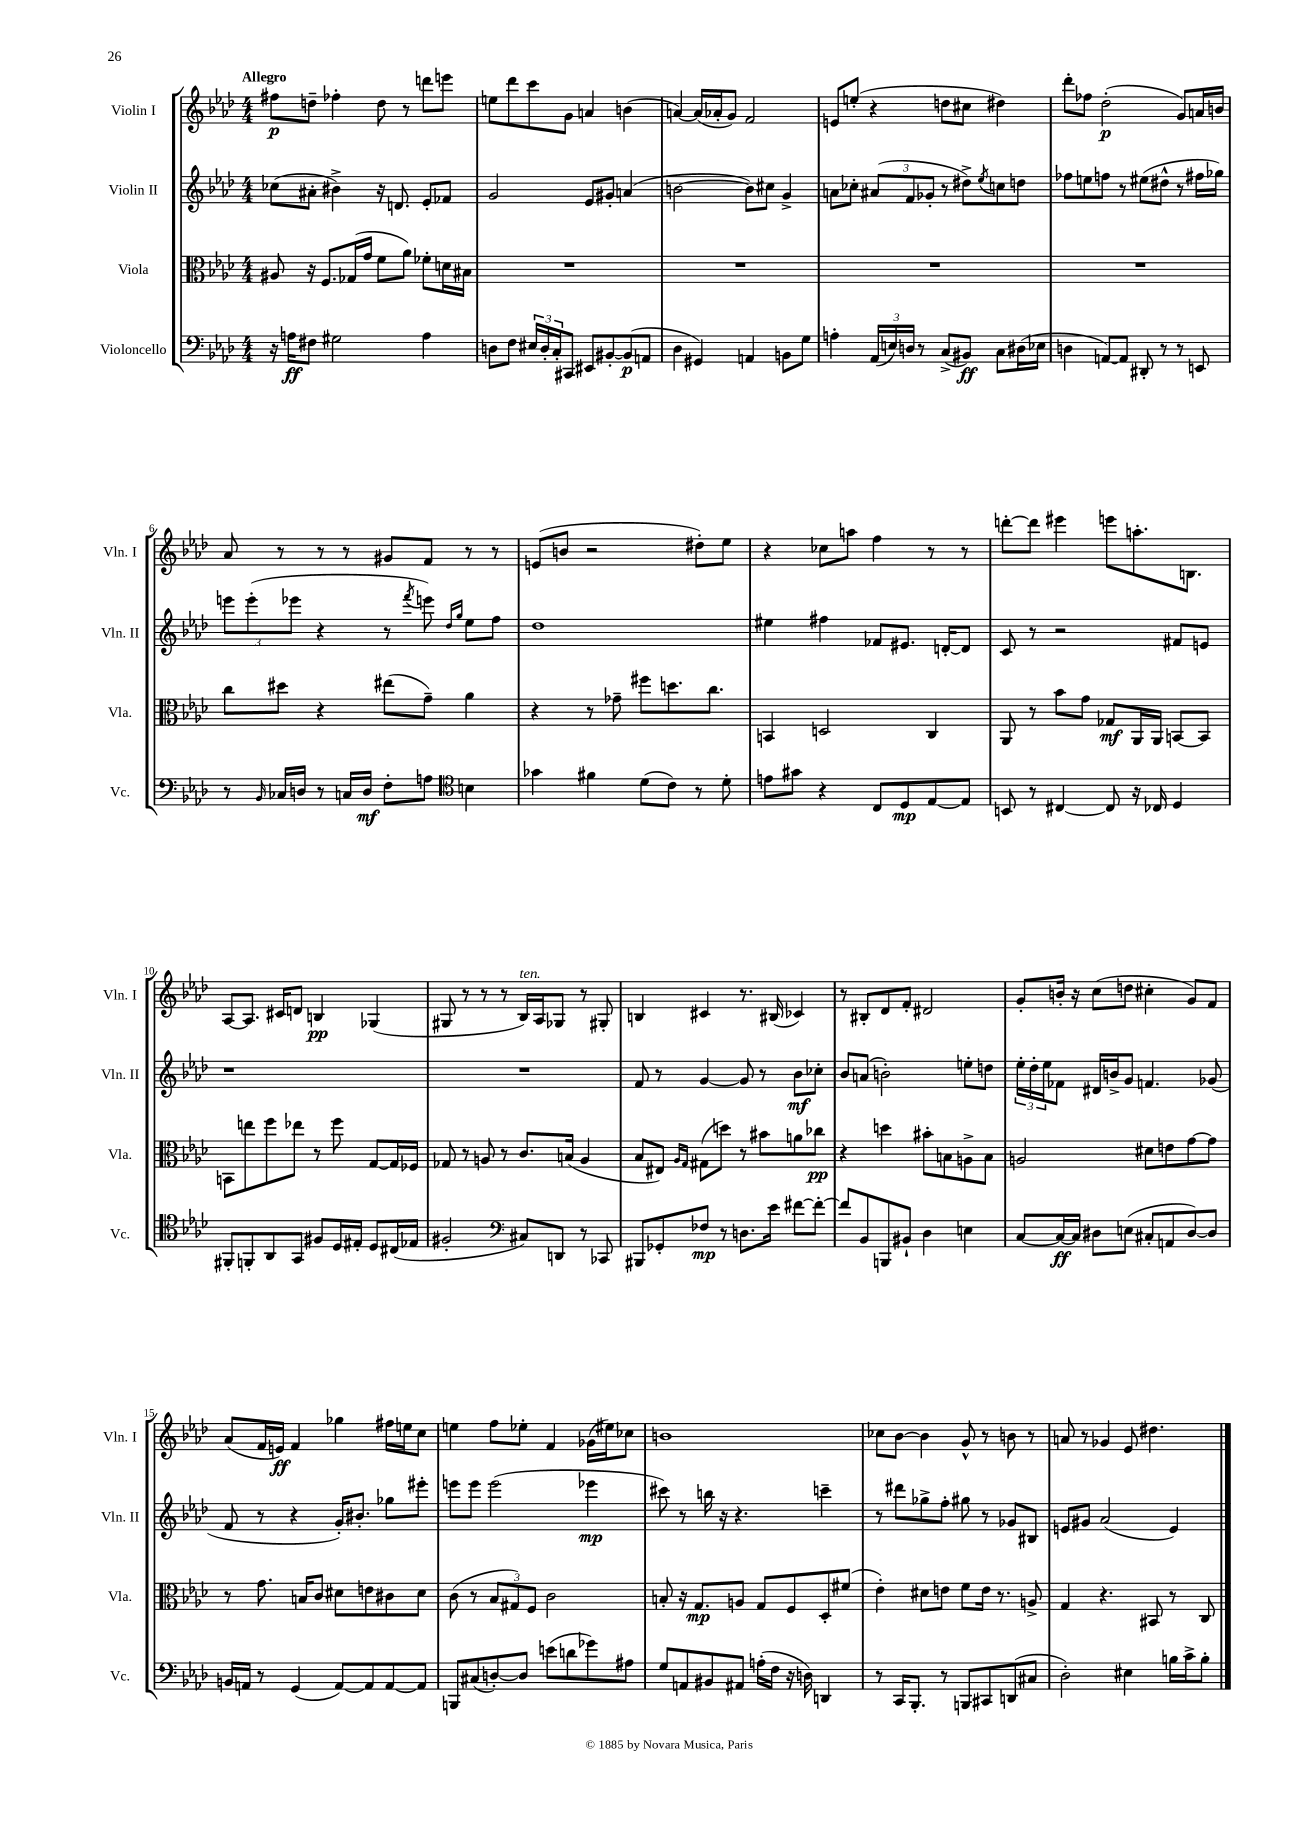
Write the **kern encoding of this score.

**kern	**dynam	**kern	**dynam	**kern	**dynam	**kern	**dynam
*part4	*part4	*part3	*part3	*part2	*part2	*part1	*part1
*staff4	*staff4	*staff3	*staff3	*staff2	*staff2	*staff1	*staff1
*I"Violoncello	*	*I"Viola	*	*I"Violin II	*	*I"Violin I	*
*I'Vc.	*	*I'Vla.	*	*I'Vln. II	*	*I'Vln. I	*
*clefF4	*	*clefC3	*	*clefG2	*	*clefG2	*
*k[b-e-a-d-]	*	*k[b-e-a-d-]	*	*k[b-e-a-d-]	*	*k[b-e-a-d-]	*
*M4/4	*	*M4/4	*	*M4/4	*	*M4/4	*
=1	=1	=1	=1	=1	=1	=1	=1
!	!	!	!	!	!	!LO:TX:a:B:t=Allegro	!
16r	.	8A#X/	.	(8cc-X\L	.	8ff#X\L	p
16An\KL	ff	.	.	.	.	.	.
8F#X\J	.	16r	.	8a#X'\J	.	8ddn~\J	.
.	.	8.F/L	.	.	.	.	.
2G#X\	.	.	.	4b#X^\)	.	4ff-X'\	.
.	.	(16G-X/L	.	.	.	.	.
.	.	16g/JJ	.	.	.	.	.
.	.	8f\L	.	16r	.	8dd\	.
.	.	.	.	8.dn/	.	.	.
.	.	8a-\J)	.	.	.	8r	.
4A\	.	8f-X'\L	.	8e-'/L	.	8dddn\L	.
.	.	16dn\L	.	8f-X/J	.	8eeen\J	.
.	.	16B#X\JJ	.	.	.	.	.
=2	=2	=2	=2	=2	=2	=2	=2
8Dn\L	.	1r	.	2g/	.	8een\L	.
8F\J	.	.	.	.	.	8ddd-\	.
24E#X/LL	.	.	.	.	.	8ccc\	.
24D'/	.	.	.	.	.	.	.
24C'/J	.	.	.	.	.	.	.
8CC#X/J	.	.	.	.	.	8g\J	.
8EE#X/L	.	.	.	8e-/L	.	4an/	.
[8BB#X'/	.	.	.	8g#X'/J	.	.	.
(8BB#/]	p	.	.	(4an/	.	(4bn\	.
8AAn/J	.	.	.	.	.	.	.
=3	=3	=3	=3	=3	=3	=3	=3
4D-\	.	1r	.	[2bn\	.	[4an/)	.
4GG#X/)	.	.	.	.	.	(16a/LL]	.
.	.	.	.	.	.	16a-X'/J	.
.	.	.	.	.	.	8g/J)	.
4AAn/	.	.	.	8b\L])	.	2f/	.
.	.	.	.	8cc#X\J	.	.	.
8BBn\L	.	.	.	4g^/	.	.	.
8G\J	.	.	.	.	.	.	.
=4	=4	=4	=4	=4	=4	=4	=4
4An'\	.	1r	.	8an\L	.	8en/L	.
.	.	.	.	8cc-X'\J	.	(8een'/J	.
(24AA-/LL	.	.	.	(12a#X/L	.	4r	.
24En/)	.	.	.	.	.	.	.
24Dn/JJ	.	.	.	12f/	.	.	.
8r	.	.	.	.	.	.	.
.	.	.	.	12g-X'/J	.	.	.
(8C^/L	.	.	.	8r	.	8ddn\L	.
8BB#X/J)	ff	.	.	8dd#X^\L)	.	8cc#X\J	.
.	.	.	.	8qee-/	.	.	.
8C\L	.	.	.	8ccn\	.	4dd#X\)	.
(16D#X\L	.	.	.	8ddn\J	.	.	.
16E-X\JJ	.	.	.	.	.	.	.
=5	=5	=5	=5	=5	=5	=5	=5
4Dn\	.	1r	.	8ff-X\L	.	8ddd-'\L	.
.	.	.	.	8een\	.	8ff-X\J	.
[8AAn/L)	.	.	.	8ffn\J	.	(2dd-'\	p
8AA/J]	.	.	.	8r	.	.	.
8DD#X'/	.	.	.	(8ee#X\L	.	.	.
8r	.	.	.	8dd#X^^\J	.	.	.
8r	.	.	.	8r	.	8g/L)	.
8EEn/	.	.	.	16ff#X\LL	.	16an/L	.
.	.	.	.	16gg-X\JJ)	.	16bn/JJ	.
!!LO:LB:g=z
=6	=6	=6	=6	=6	=6	=6	=6
8r	.	8cc\L	.	12eeen\L	.	8a-/	.
.	.	.	.	(12eee'\	.	.	.
16qqBB-/	.	.	.	.	.	.	.
16C-X/LL	.	8dd#X\J	.	.	.	8r	.
.	.	.	.	12eee-X\J	.	.	.
16Dn/JJ	.	.	.	.	.	.	.
8r	.	4r	.	4r	.	8r	.
16Cn/LL	.	.	.	.	.	8r	.
16D/JJ	mf	.	.	.	.	.	.
8F'\L	.	(8ee#X\L	.	8r	.	8g#X/L	.
.	.	.	.	8qfff/	.	.	.
8An\J	.	8g~\J)	.	8eeen\)	.	8f/J	.
*clefC4	*	*	*	*	*	*	*
.	.	.	.	16qqdd-/LL	.	.	.
.	.	.	.	16qqgg/JJ	.	.	.
4Bn\	.	4a-\	.	8ee-\L	.	8r	.
.	.	.	.	8ff\J	.	8r	.
=7	=7	=7	=7	=7	=7	=7	=7
4g-X\	.	4r	.	1dd-	.	(8en/L	.
.	.	.	.	.	.	8bn/J	.
4f#X\	.	8r	.	.	.	2r	.
.	.	8g-X~\	.	.	.	.	.
(8d-\L	.	8ff#X\L	.	.	.	.	.
8c\J)	.	8.ddn\	.	.	.	.	.
8r	.	.	.	.	.	8dd#X'\L)	.
.	.	8.cc\J	.	.	.	.	.
8d-'\	.	.	.	.	.	8ee-\J	.
=8	=8	=8	=8	=8	=8	=8	=8
8en\L	.	4BBn/	.	4ee#X\	.	4r	.
8g#X\J	.	.	.	.	.	.	.
4r	.	2Dn/	.	4ff#X\	.	8cc-X\L	.
.	.	.	.	.	.	8aan\J	.
8C/L	.	.	.	8f-X/L	.	4ff\	.
8D-/	mp	.	.	8.e#X/J	.	.	.
[8E-/	.	4C/	.	.	.	8r	.
.	.	.	.	[16dn'/KL	.	.	.
8E-/J]	.	.	.	8d/J]	.	8r	.
=9	=9	=9	=9	=9	=9	=9	=9
8BBn/	.	8AA-/	.	8c/	.	[8dddn'\L	.
8r	.	8r	.	8r	.	8ddd\J]	.
[4C#X/	.	8b-\L	.	2r	.	4eee#X\	.
.	.	8g\J	.	.	.	.	.
8C#/]	.	8G-X/L	mf	.	.	8eeen\L	.
16r	.	16AA-/L	.	.	.	8.aan'\	.
16C-X/	.	16AA-/JJ	.	.	.	.	.
4D-/	.	[8BBn/L	.	8f#X/L	.	.	.
.	.	.	.	.	.	8.Bn\J	.
.	.	8BB/J]	.	8en/J	.	.	.
!!LO:LB:g=z
=10	=10	=10	=10	=10	=10	=10	=10
8FF#X'/L	.	8BBn\L	.	1r	.	[8A-/L	.
8FFn'/	.	8een\	.	.	.	8.A-/J]	.
8AA-/	.	8ff\	.	.	.	.	.
.	.	.	.	.	.	16c#X/KL	.
8GG/J	.	8ee-X\J	.	.	.	8dn/J	.
8F#X/L	.	8r	.	.	.	4Bn/	pp
16D-/L	.	8ff\	.	.	.	.	.
16E#X'/JJ	.	.	.	.	.	.	.
8D-/L	.	[8G/L	.	.	.	(4G-X/	.
(16C#X/L	.	16G/L]	.	.	.	.	.
16E-X/JJ	.	16F-X/JJ	.	.	.	.	.
=11	=11	=11	=11	=11	=11	=11	=11
2F#X'/	.	8G-X/	.	1r	.	8G#X/	.
.	.	8r	.	.	.	8r	.
.	.	8An/	.	.	.	8r	.
.	.	8r	.	.	.	8r	.
*clefF4	*	*	*	*	*	*	*
!	!	!	!	!	!	!LO:TX:a:i:t=ten.	!
8C#X/L)	.	8.c/L	.	.	.	16B-/LL)	.
.	.	.	.	.	.	16A-/J	.
8DDn/J	.	.	.	.	.	8G-X/J	.
.	.	(16Bn/Jk	.	.	.	.	.
8r	.	4A/	.	.	.	8r	.
8CC-X/	.	.	.	.	.	8G#X'/	.
=12	=12	=12	=12	=12	=12	=12	=12
8BBB#X/L	.	8B-/L	.	8f/	.	4Bn/	.
8GG-X'/	.	8E#X/J)	.	8r	.	.	.
.	.	16qqA-/LL	.	.	.	.	.
.	.	16qqG/JJ	.	.	.	.	.
8F-X/J	mp	(8G#X\L	.	[4g/	.	4c#X/	.
8r	.	8ddn\J)	.	.	.	.	.
8.Dn\L	.	8r	.	8g/]	.	8.r	.
.	.	8b#X\L	.	8r	.	.	.
16e-\Jk	.	.	.	.	.	(16B#X/	.
[8f#X\L	.	8an\	.	8b-\L	mf	4c-X/)	.
8f#'\J_	.	8cc-X\J	pp	8cc-X'\J	.	.	.
=13	=13	=13	=13	=13	=13	=13	=13
8f#/L]	.	4r	.	8b-/L	.	8r	.
8BB-/	.	.	.	(8an/J	.	8B#X'/L	.
8BBBn/	.	4ddn\	.	2bn'\)	.	8d-/	.
8BB#X`/J	.	.	.	.	.	8f'/J	.
4D-\	.	8b#X'\L	.	.	.	2d#X/	.
.	.	8Bn\	.	.	.	.	.
4En\	.	8An^\	.	8een'\L	.	.	.
.	.	8B\J	.	8ddn\J	.	.	.
=14	=14	=14	=14	=14	=14	=14	=14
[8C/L	.	2An/	.	24ee-'\LL	.	8g'/L	.
.	.	.	.	24dd-'\	.	.	.
.	.	.	.	24ee-\J	.	.	.
16C/L_	ff	.	.	8f-X\J	.	16bn'/Jk	.
16C/JJ]	.	.	.	.	.	16r	.
8D#X\L	.	.	.	16d#X/LL	.	(8cc\L	.
.	.	.	.	16bn^/J	.	.	.
(8En\J	.	.	.	8g/J	.	8ddn\J	.
8C#X'/L	.	8d#X\L	.	4.fn/	.	4cc#X'\	.
8AAn/	.	8en\	.	.	.	.	.
[8D#/)	.	[8g\	.	.	.	8g/L)	.
8D#/J]	.	8g\J]	.	(8g-X/	.	8f/J	.
!!LO:LB:g=z
=15	=15	=15	=15	=15	=15	=15	=15
16BBn/LL	.	8r	.	8f/	.	(8a-/L	.
16AAn/JJ	.	.	.	.	.	.	.
8r	.	8.g\	.	8r	.	16f/L	.
.	.	.	.	.	.	16en/JJ)	ff
(4GG/	.	.	.	4r	.	4f/	.
.	.	16Bn/KL	.	.	.	.	.
.	.	8c/J	.	.	.	.	.
[8AA/L)	.	8d#X\L	.	16g'/KL)	.	4gg-X\	.
.	.	.	.	8.b#X'/J	.	.	.
8AA/]	.	8en\	.	.	.	.	.
[8AA/	.	8c#X\	.	8gg-X\L	.	16ff#X\LL	.
.	.	.	.	.	.	16een\J	.
8AA/J]	.	8d#\J	.	8eee#X'\J	.	8cc\J	.
=16	=16	=16	=16	=16	=16	=16	=16
8BBBn/L	.	(8c\	.	8eeen\L	.	4een\	.
(8C#X/	.	8r	.	8eee\J	.	.	.
[8Dn'/)	.	12B-/L	.	(2eee\	.	8ff\L	.
.	.	12G#X/)	.	.	.	.	.
8D/J]	.	.	.	.	.	8ee-X'\J	.
.	.	12F/J	.	.	.	.	.
(8en\L	.	2c\	.	.	.	4f/	.
8dn\	.	.	.	.	.	.	.
8g-X\)	.	.	.	4eee-X\	mp	(16g-X\LL	.
.	.	.	.	.	.	16ee#X\J)	.
8A#X\J	.	.	.	.	.	8cc-X\J	.
=17	=17	=17	=17	=17	=17	=17	=17
8G/L	.	8Bn'/	.	8ccc#X\)	.	1bn	.
8AAn/	.	16r	.	8r	.	.	.
.	.	8.G/L	mp	.	.	.	.
8BB#X/	.	.	.	16bbn\	.	.	.
.	.	.	.	16r	.	.	.
8AA#X/J	.	8An/J	.	4.r	.	.	.
(16An'\LL	.	8G/L	.	.	.	.	.
16F\JJ	.	.	.	.	.	.	.
16r	.	8F/	.	.	.	.	.
16Dn\)	.	.	.	.	.	.	.
4DDn/	.	8D-'/	.	4cccn~\	.	.	.
.	.	(8f#X/J	.	.	.	.	.
=18	=18	=18	=18	=18	=18	=18	=18
8r	.	4e-'\)	.	8r	.	8cc-X\L	.
16CC/KL	.	.	.	8ddd#X\L	.	[8b-\J	.
8.BBB-'/J	.	.	.	.	.	.	.
.	.	8d#X\L	.	8gg-X^\	.	4b-\]	.
8r	.	8en\J	.	8ff'\J	.	.	.
8BBBn/L	.	8f\L	.	8gg#X\	.	8g^^/	.
8CC#X/	.	16e\Jk	.	8r	.	8r	.
.	.	8.r	.	.	.	.	.
(8DDn/	.	.	.	8g-X/L	.	8bn\	.
8C#X/J	.	8An^/	.	8B#X/J	.	8r	.
=19	=19	=19	=19	=19	=19	=19	=19
2D-'\)	.	4G/	.	8en/L	.	8an/	.
.	.	.	.	8g#X/J	.	8r	.
.	.	4.r	.	(2a-/	.	4g-X/	.
4E#X\	.	.	.	.	.	8e-/	.
.	.	8BB#X/	.	.	.	4.dd#X\	.
16Bn\LL	.	8r	.	4e/)	.	.	.
16c^\J	.	.	.	.	.	.	.
8B'\J	.	8C/	.	.	.	.	.
==	==	==	==	==	==	==	==
*-	*-	*-	*-	*-	*-	*-	*-
